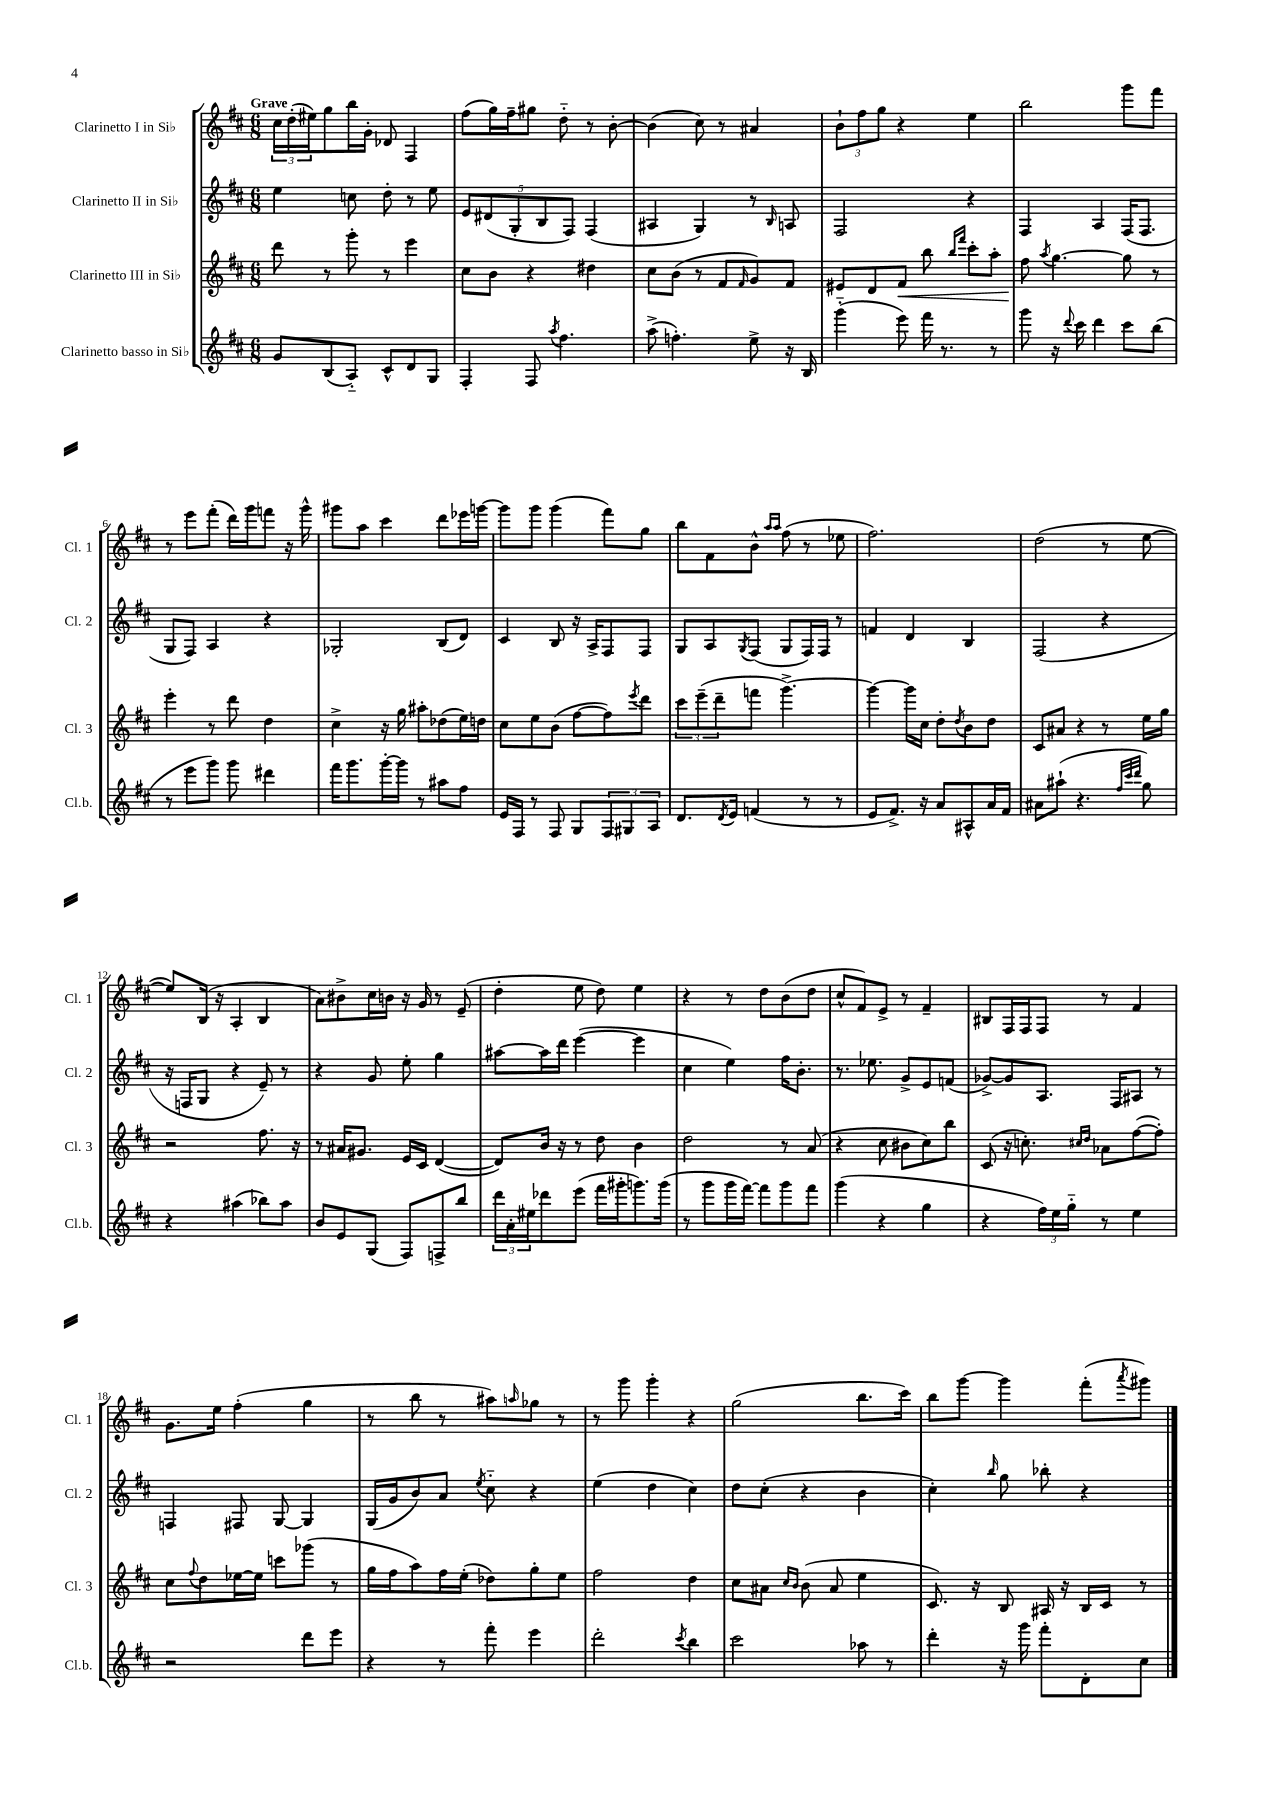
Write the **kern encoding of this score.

**kern	**kern	**kern	**kern
*staff4	*staff3	*staff2	*staff1
*clefG2	*clefG2	*clefG2	*clefG2
*k[f#c#]	*k[f#c#]	*k[f#c#]	*k[f#c#]
*M6/8	*M6/8	*M6/8	*M6/8
8g/L	8ddd\	4ee\	24cc#\LL
.	.	.	(24dd'\
.	.	.	24ee#\J)
(8B/	8r	.	8gg\
8A'~/J)	8ggg'\	8cc\	16bb\L
.	.	.	16g'\JJ
8c#^^/L	8r	8dd'\	8d-/
8d/	4eee\	8r	4F#/
8G/J	.	8ee\	.
=	=	=	=
4F#'/	8cc#\L	10e/L	(8ff#\L
.	.	(10d#/	.
.	8b\J	.	16gg\L)
.	.	.	16ff#~\J
.	.	10G'/	.
8F#/	4r	.	8gg#\J
.	.	10B/	.
8qaa/	.	.	.
4.ff#\	.	.	8dd'~\
.	.	10F#/J)	.
.	4dd#\	(4F#/	8r
.	.	.	[8b'\
=	=	=	=
(8aa^\	8cc#\L	4A#/	(4b\]
4.ff'\)	(8b\J	.	.
.	8r	4G/)	8cc#\)
.	8f#/L	.	8r
.	16qqf#/	.	.
8ee^\	8g/)	8r	4a#/
.	.	16qqB/	.
16r	8f#/J	8A/	.
16B/	.	.	.
=	=	=	=
(4ggg'~\	8e#/L	2F#/	12b`\L
.	.	.	12ff#\
.	8d/	.	.
.	.	.	12gg\J
8eee\)	8f#/J	.	4r
16fff#\	8bb\	.	.
8.r	.	.	.
.	16qqbb/LL	.	.
.	16qqfff#/JJ	.	.
.	8ccc#'\L	4r	4ee\
8r	8aa'\J	.	.
=	=	=	=
8ggg\	8ff#\	4F#/	2bb\
.	8qaa/	.	.
16r	[4.gg\	.	.
8qqddd/	.	.	.
16ccc#\	.	.	.
4ddd\	.	4A/	.
8ccc#\L	8gg\]	(16F#/LK	8ggg\L
.	.	8.F#/J	.
(8bb\J	8r	.	8fff#\J
=	=	=	=
8r	4eee'\	8G/L	8r
8eee\L	.	8F#/J)	8eee\L
8ggg\J)	8r	4A/	(8fff#'\J
8ggg\	8ddd\	.	16ddd\LL)
.	.	.	16ggg\J
4ddd#\	4dd\	4r	8fff\J
.	.	.	16r
.	.	.	16ggg^^\
=	=	=	=
16fff#\LK	4cc#^\	2G-'/	8ggg#\L
8.ggg\	.	.	.
.	.	.	8aa\J
[16ggg'\L	16r	.	4ccc#\
16ggg\]JJ	16gg\	.	.
8r	8aa#'\L	.	.
8aa#\L	(8dd-\	(8B/L	8ddd\L
8ff#\J	16ee\L)	8d/J)	16eee-\L
.	16dd\JJ	.	[16ggg\JJ
=	=	=	=
16e/LL	8cc#\L	4c#/	8ggg\]L
16F#/JJ	.	.	.
8r	8ee\	.	8ggg\J
8F#/	(8b\J	8B/	(4ggg\
8G/L	[8ff#\L	16r	.
.	.	16A^/LK	.
12F#/	8ff#\])	8F#/	8fff#\L)
12G#/	.	.	.
.	8qeee/	.	.
.	8ddd\J	8F#/J	8gg\J
12A/J	.	.	.
=	=	=	=
8.d/L	12ccc#\L	8G/L	8bb\L
.	(12eee~\	.	.
.	.	8A/	8f#\
.	12ddd~\	.	.
8qd/	.	.	.
16e/Jk	.	.	.
.	.	8qG/	.
(4f/	8fff\J	(8F#/J	8b^^\J
.	.	.	16qqaa/LL
.	.	.	16qqaa/JJ
.	[4.ggg^\)	8G/L	(8ff#\
8r	.	16F#/L)	8r
.	.	16F#/JJ	.
8r	.	8r	8ee-\
=	=	=	=
8e/L	4ggg\_	4f/	2.ff#\)
8.f#^/J)	.	.	.
.	16ggg\]LL	4d/	.
16r	16cc#\JJ	.	.
8a/L	8dd'\L	.	.
.	8qdd/	.	.
8A#^^/	8b\	4B/	.
16a/L	8dd\J	.	.
16f#/JJ	.	.	.
=	=	=	=
8a#\L	8c#/L	(2F#/	(2dd\
(8aa#`\J	8a#/J	.	.
4.r	4r	.	.
.	8r	4r	8r
32qqff#/LLL	.	.	.
32qqccc#/	.	.	.
32qqddd/JJJ	.	.	.
8gg\)	16ee\LL	.	[8ee\
.	16gg\JJ	.	.
=	=	=	=
4r	2r	16r	8ee/]L)
.	.	16F/LK	.
.	.	8G/J	(16B/Jk
.	.	.	16r
(4aa#\	.	4r	4A'/
8bb-\L)	8.ff#\	8e~/)	4B/
8aa#\J	.	8r	.
.	16r	.	.
=	=	=	=
8b/L	8r	4r	8a\L)
8e/	16a#/LK	.	8b#^\
.	8.g#/J	.	.
(8G/J	.	8g/	16cc#\L
.	.	.	16b\JJ
8F#/L)	16e/LL	8ee'\	16r
.	16c#/JJ	.	16g/
8F^/	([4d/	4gg\	8r
8bb/J	.	.	(8e~/
=	=	=	=
24ddd\LL	8d/]L)	[8aa#\L	4dd'\
24a'\	.	.	.
24ee#\J	.	.	.
8ddd-\	16b/Jk	16aa#\]L	.
.	16r	16ddd\JJ	.
(8eee\J	8r	([4eee\	8ee\
16fff#\LL	8dd\	.	8dd\)
16ggg#'\J	.	.	.
8.ggg\)	4b\	4eee\]	4ee\
(16ggg\Jk	.	.	.
=	=	=	=
8r	2dd\	4cc#\	4r
8ggg\L	.	.	.
16ggg\L	.	4ee\)	8r
[16fff#\JJ)	.	.	.
8fff#\]L	.	.	8dd\L
8ggg\	8r	16ff#\LK	(8b\
.	.	8.b'\J	.
8fff#\J	(8a/	.	8dd\J
=	=	=	=
(4ggg\	4r	8.r	8cc#^^/L
.	.	.	8f#/)
.	.	8.ee-\	.
4r	8cc#\	.	8e^/J
.	8b#\L	8g^/L	8r
4gg\	8cc#\)	8e/	4f#~/
.	8bb\J	(8f/J	.
=	=	=	=
4r	(8c#/	[8g-^/L)	8B#/L
.	16r	8g-/]	16F#/L
.	8.cc'\)	.	16F#/J
24ff#\LL)	.	8.A/J	8F#/J
24ee\	.	.	.
24gg'~\JJ	.	.	.
.	16qqcc#/LL	.	.
.	16qqdd/JJ	.	.
8r	8a-\L	.	8r
.	.	16F#/LK	.
4ee\	([8ff#\	8A#/J	4f#/
.	8ff#'\]J)	8r	.
=	=	=	=
2r	8cc#\L	4F/	8.g\L
.	8qqff#/	.	.
.	8dd\	.	.
.	.	.	16ee\Jk
.	[16ee-\L	8F#/	(4ff#'\
.	16ee-\]JJ	.	.
.	8ccc\L	[8G/	.
8ddd\L	(8ggg-\J	4G/]	4gg\
8eee\J	8r	.	.
=	=	=	=
4r	16gg\LL	(16G/LL	8r
.	16ff#\J	16g/J	.
.	8aa\)	8b/)	8bb\
8r	16ff#\L	8a/J	8r
.	(16ee'\JJ	.	.
.	.	8qee/	.
8fff#'\	8dd-\L)	8cc#'~\	8aa#\L)
.	.	.	16qqaa/
4eee\	8gg'\	4r	8gg-\J
.	8ee\J	.	8r
=	=	=	=
2ddd'\	2ff#\	(4ee\	8r
.	.	.	8ggg\
.	.	4dd\	4ggg'\
8qccc#/	.	.	.
4bb\	4dd\	4cc#\)	4r
=	=	=	=
2ccc#\	8cc#\L	8dd\L	(2gg\
.	8a#\J	(8cc#'\J	.
.	16qqcc#/LL	.	.
.	16qqb/JJ	.	.
.	(8b\	4r	.
.	8a#/	.	.
8aa-\	4ee\	4b\	8.bb\L
8r	.	.	.
.	.	.	16ccc#\Jk)
=	=	=	=
4ddd'\	8.c#/)	4cc#'\)	8bb\L
.	.	.	[8ggg\J
.	16r	.	.
.	.	16qqbb/	.
16r	8B/	8gg\	4ggg\]
16ggg\	.	.	.
8fff#'\L	16A#/	8bb-'\	.
.	16r	.	.
8d'\	16B/LL	4r	(8fff#'\L
.	16c#/JJ	.	.
.	.	.	8qaaa/
8cc#\J	8r	.	8ggg#\J)
==	==	==	==
*-	*-	*-	*-
